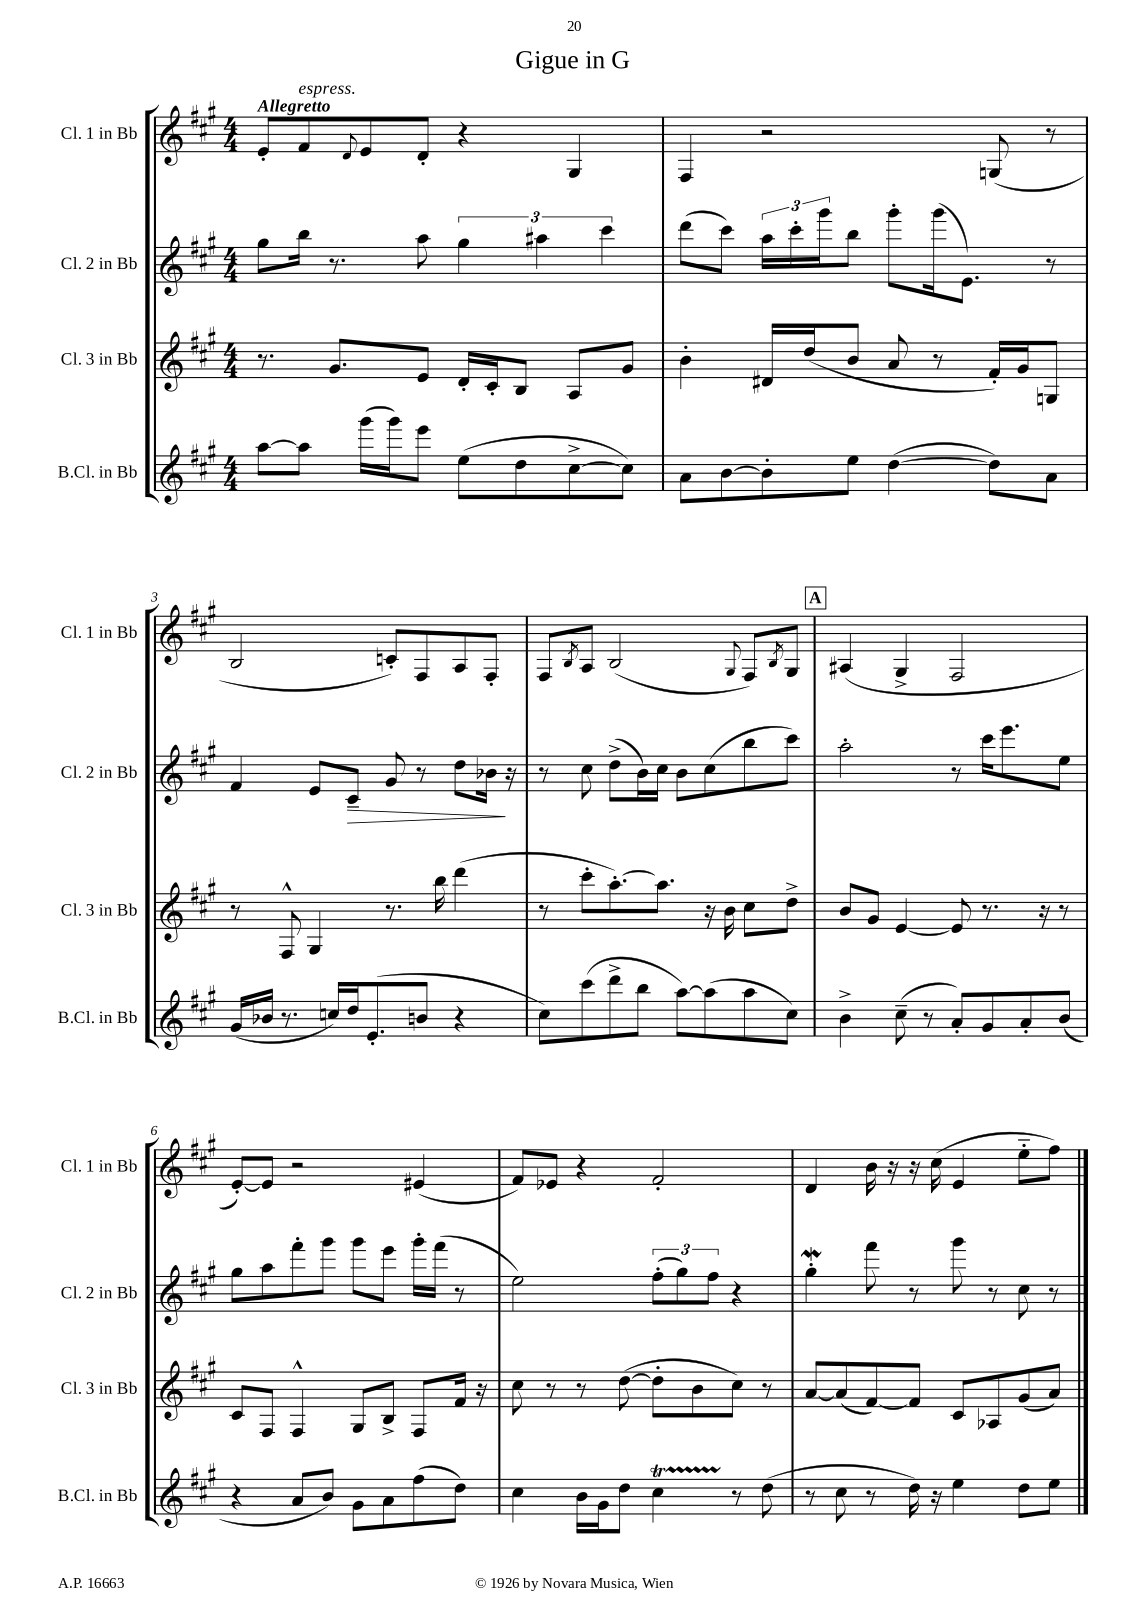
\header { title = "Gigue in G" }
<<
\new StaffGroup <<
\new Staff = "s0" \with { instrumentName = "Cl. 1 in Bb" shortInstrumentName = "Cl. 1 in Bb" } {
    \clef treble \key a \major \numericTimeSignature \time 4/4 \tempo "Allegretto"
    e'8-. fis'8^\markup { \italic "espress." } \appoggiatura { d'8 } e'8 d'8-. r4 gis4 |
    fis4 r2 g8( r8 |
    b2 c'8-.) fis8 a8 fis8-. |
    fis8 \acciaccatura { b8 } a8 b2( \appoggiatura { gis8 } fis8) \acciaccatura { b8 } gis8 |
    \mark \markup { \box "A" } ais4( gis4-> fis2 |
    e'8~-.) e'8 r2 eis'4( |
    fis'8) ees'8 r4 fis'2-. |
    d'4 b'16 r16 r16 cis''16( e'4 e''8-_ fis''8) \bar "|." |
}
\new Staff = "s1" \with { instrumentName = "Cl. 2 in Bb" shortInstrumentName = "Cl. 2 in Bb" } {
    \clef treble \key a \major \numericTimeSignature \time 4/4
    gis''8 b''16 r8. a''8 \tuplet 3/2 { gis''4 ais''4 cis'''4 } |
    d'''8( cis'''8) \tuplet 3/2 { a''16 cis'''16-. gis'''16 } b''8 gis'''8-. gis'''16( e'8.) r8 |
    fis'4 e'8 cis'8--\> gis'8 r8 d''8 bes'16\! r16 |
    r8 cis''8 d''8->( b'16) cis''16 b'8 cis''8( b''8 cis'''8) |
    \mark \markup { \box "A" } a''2-. r8 cis'''16 e'''8. e''8 |
    gis''8 a''8 fis'''8-. gis'''8 gis'''8 e'''8 gis'''16-. fis'''16( r8 |
    e''2) \tuplet 3/2 { fis''8-.( gis''8) fis''8 } r4 |
    gis''4-.\mordent fis'''8 r8 gis'''8 r8 cis''8 r8 \bar "|." |
}
\new Staff = "s2" \with { instrumentName = "Cl. 3 in Bb" shortInstrumentName = "Cl. 3 in Bb" } {
    \clef treble \key a \major \numericTimeSignature \time 4/4
    r8. gis'8. e'8 d'16-. cis'16-. b8 a8 gis'8 |
    b'4-. dis'16 d''16( b'8 a'8 r8 fis'16-.) gis'16 g8 |
    r8 fis8-^ gis4 r8. b''16 d'''4( |
    r8 cis'''8-. a''8.~-.) a''8. r16 b'16 cis''8 d''8-> |
    \mark \markup { \box "A" } b'8 gis'8 e'4~ e'8 r8. r16 r8 |
    cis'8 fis8 fis4-^ gis8 b8-> fis8 fis'16 r16 |
    cis''8 r8 r8 d''8~( d''8-. b'8 cis''8) r8 |
    a'8~ a'8( fis'8~) fis'8 cis'8 aes8 gis'8( a'8) \bar "|." |
}
\new Staff = "s3" \with { instrumentName = "B.Cl. in Bb" shortInstrumentName = "B.Cl. in Bb" } {
    \clef treble \key a \major \numericTimeSignature \time 4/4
    a''8~ a''8 gis'''16( gis'''16) e'''8 e''8( d''8 cis''8~-> cis''8) |
    a'8 b'8~ b'8-. e''8 d''4~( d''8) a'8 |
    gis'16( bes'16 r8. c''16) d''16 e'8.-.( b'8 r4 |
    cis''8) cis'''8( d'''8-> b''8 a''8~) a''8( a''8 cis''8) |
    \mark \markup { \box "A" } b'4-> cis''8--( r8 a'8-.) gis'8 a'8-. b'8( |
    r4 a'8 b'8) gis'8 a'8 fis''8( d''8) |
    cis''4 b'16 gis'16 d''8 cis''4\startTrillSpan r8\stopTrillSpan d''8( |
    r8 cis''8 r8 d''16) r16 e''4 d''8 e''8 \bar "|." |
}
>>
>>
